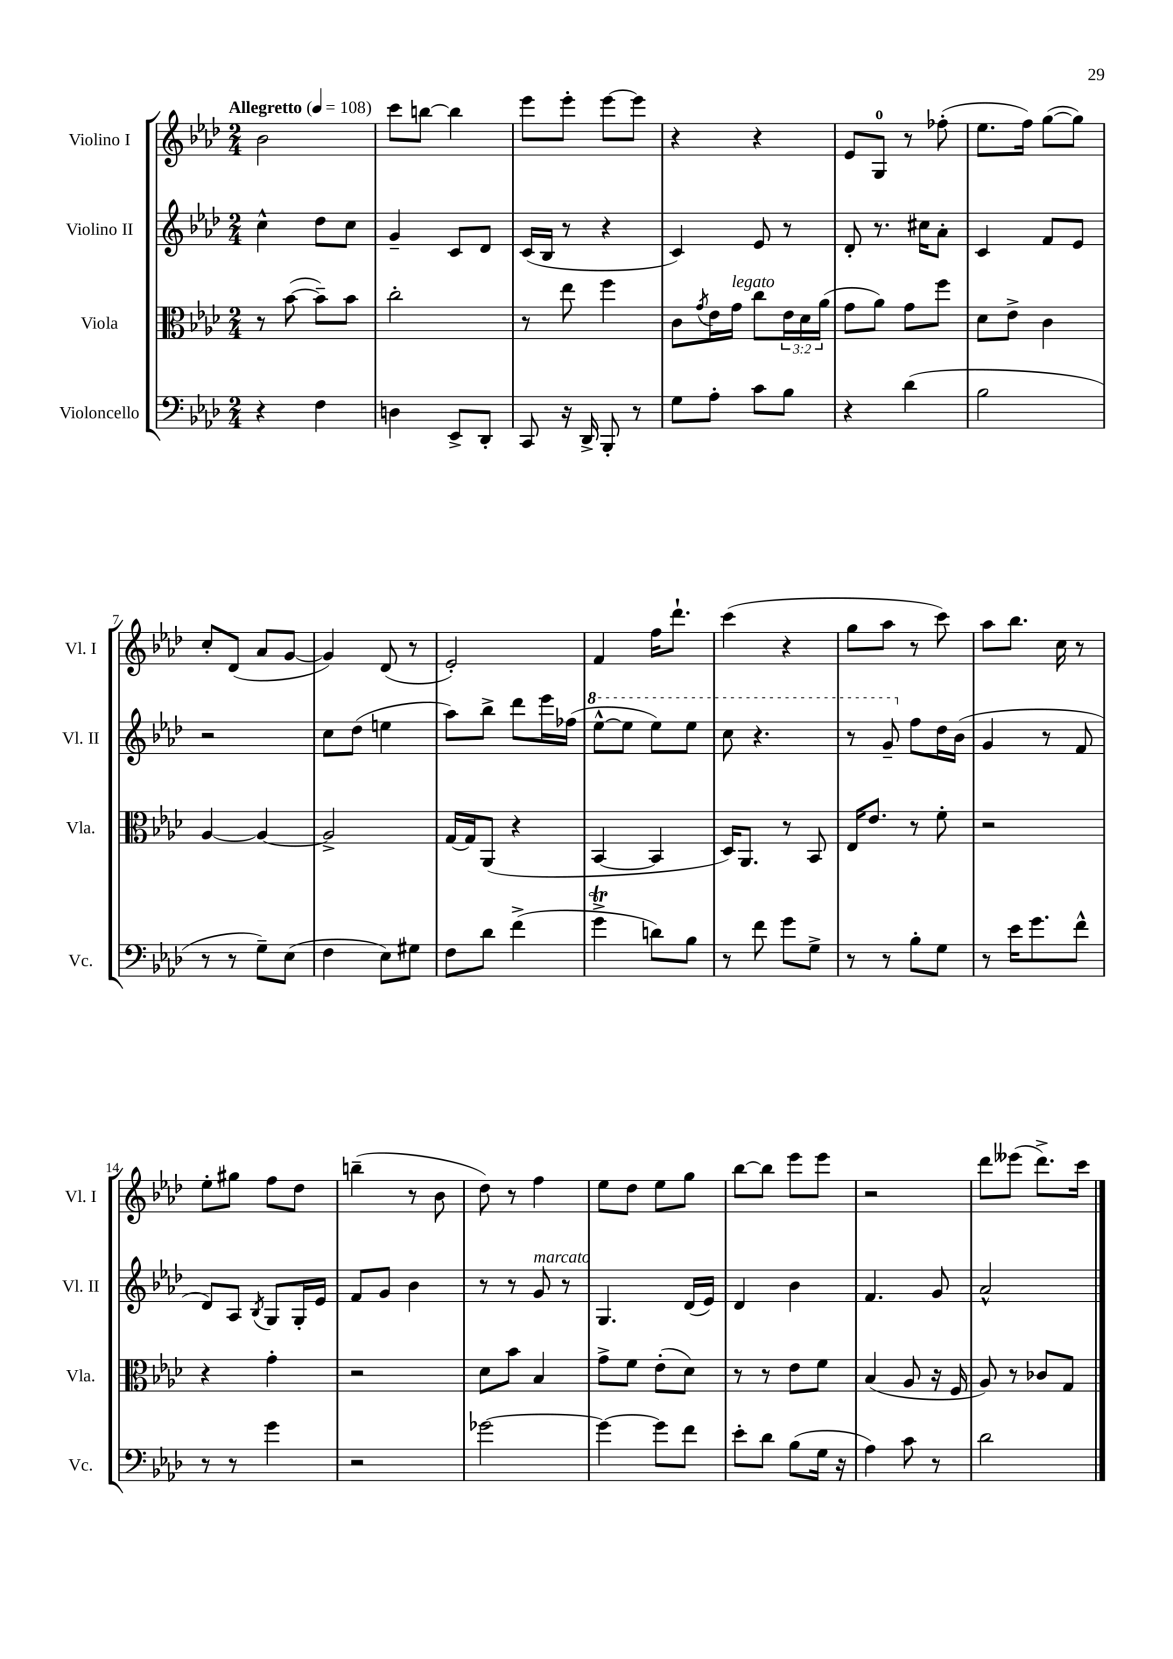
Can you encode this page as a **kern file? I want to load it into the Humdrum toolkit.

**kern	**kern	**kern	**kern
*staff4	*staff3	*staff2	*staff1
*clefF4	*clefC3	*clefG2	*clefG2
*k[b-e-a-d-]	*k[b-e-a-d-]	*k[b-e-a-d-]	*k[b-e-a-d-]
*M2/4	*M2/4	*M2/4	*M2/4
*MM108	*MM108	*MM108	*MM108
4r	8r	4cc^^	2b-
.	([8b-	.	.
4F	8b-~])	8dd-	.
.	8b-	8cc	.
=	=	=	=
4D	2cc'	4g~	8ccc
.	.	.	[8bb
8EE-^	.	8c	4bb]
8DD-'	.	8d-	.
=	=	=	=
8CC	8r	(16c	8eee-
.	.	16B-	.
16r	8ee-	8r	8eee-'
16DD-^	.	.	.
8BBB-'	4ff	4r	[8eee-
8r	.	.	8eee-]
=	=	=	=
8G	8c	4c)	4r
.	8qg	.	.
8A-'	16e-	.	.
.	16g	.	.
8c	8cc	8e-	4r
8B-	24e-	8r	.
.	24d-	.	.
.	(24a-	.	.
=	=	=	=
4r	8g	8d-'	8e-
.	8a-)	8.r	8G
(4d-	8g	.	8r
.	.	16cc#	.
.	8ff	8a-'	(8ff-'
=	=	=	=
2B-	8d-	4c	8.ee-
.	8e-^	.	.
.	.	.	16ff)
.	4c	8f	([8gg
.	.	8e-	8gg])
=	=	=	=
8r	[4A-	2r	8cc'
8r	.	.	(8d-
8G~)	4A-_	.	8a-
(8E-	.	.	[8g
=	=	=	=
4F	2A-^]	8cc	4g])
.	.	(8dd-	.
8E-)	.	4ee	(8d-
8G#	.	.	8r
=	=	=	=
8F	[16G	8aa-)	2e-')
.	16G]	.	.
8d-	(8AA-	8bb-^	.
(4f^	4r	8ddd-	.
.	.	16eee-	.
.	.	(16ff-	.
=	=	=	=
4g^	[4BB-	[8eee-^^	4f
.	.	8eee-]	.
8d)	4BB-]	8eee-)	16ff
.	.	.	8.ddd-`
8B-	.	8eee-	.
=	=	=	=
8r	16D-)	8ccc	(4ccc
.	8.AA-	.	.
8f	.	4.r	.
8g	8r	.	4r
8G^	8BB-	.	.
=	=	=	=
8r	16E-	8r	8gg
.	8.e-	.	.
8r	.	8gg~	8aa-
8B-'	8r	8ff	8r
8G	8f'	16dd-	8ccc)
.	.	(16b-	.
=	=	=	=
8r	2r	4g	8aa-
16e-	.	.	8.bb-
8.g	.	.	.
.	.	8r	.
.	.	.	16cc
8f^^	.	8f	8r
=	=	=	=
8r	4r	8d-)	8ee-'
8r	.	8A-	8gg#
.	.	8qB-	.
4g	4g'	8G	8ff
.	.	16G'	8dd-
.	.	16e-	.
=	=	=	=
2r	2r	8f	(4bb~
.	.	8g	.
.	.	4b-	8r
.	.	.	8b-
=	=	=	=
[2g-	8d-	8r	8dd-)
.	8b-	8r	8r
.	4B-	8g	4ff
.	.	8r	.
=	=	=	=
4g-_	8g^	4.G	8ee-
.	8f	.	8dd-
8g-]	(8e-'	.	8ee-
8f	8d-)	(16d-	8gg
.	.	16e-)	.
=	=	=	=
8e-'	8r	4d-	[8bb-
8d-	8r	.	8bb-]
(8B-	8e-	4b-	8eee-
16G	8f	.	8eee-
16r	.	.	.
=	=	=	=
4A-)	(4B-	4.f	2r
8c	8A-	.	.
8r	16r	8g	.
.	16F	.	.
=	=	=	=
2d-	8A-)	2a-^^	8ddd-
.	8r	.	(8eee--
.	8c-	.	8.ddd-^)
.	8G	.	.
.	.	.	16ccc
==	==	==	==
*-	*-	*-	*-
